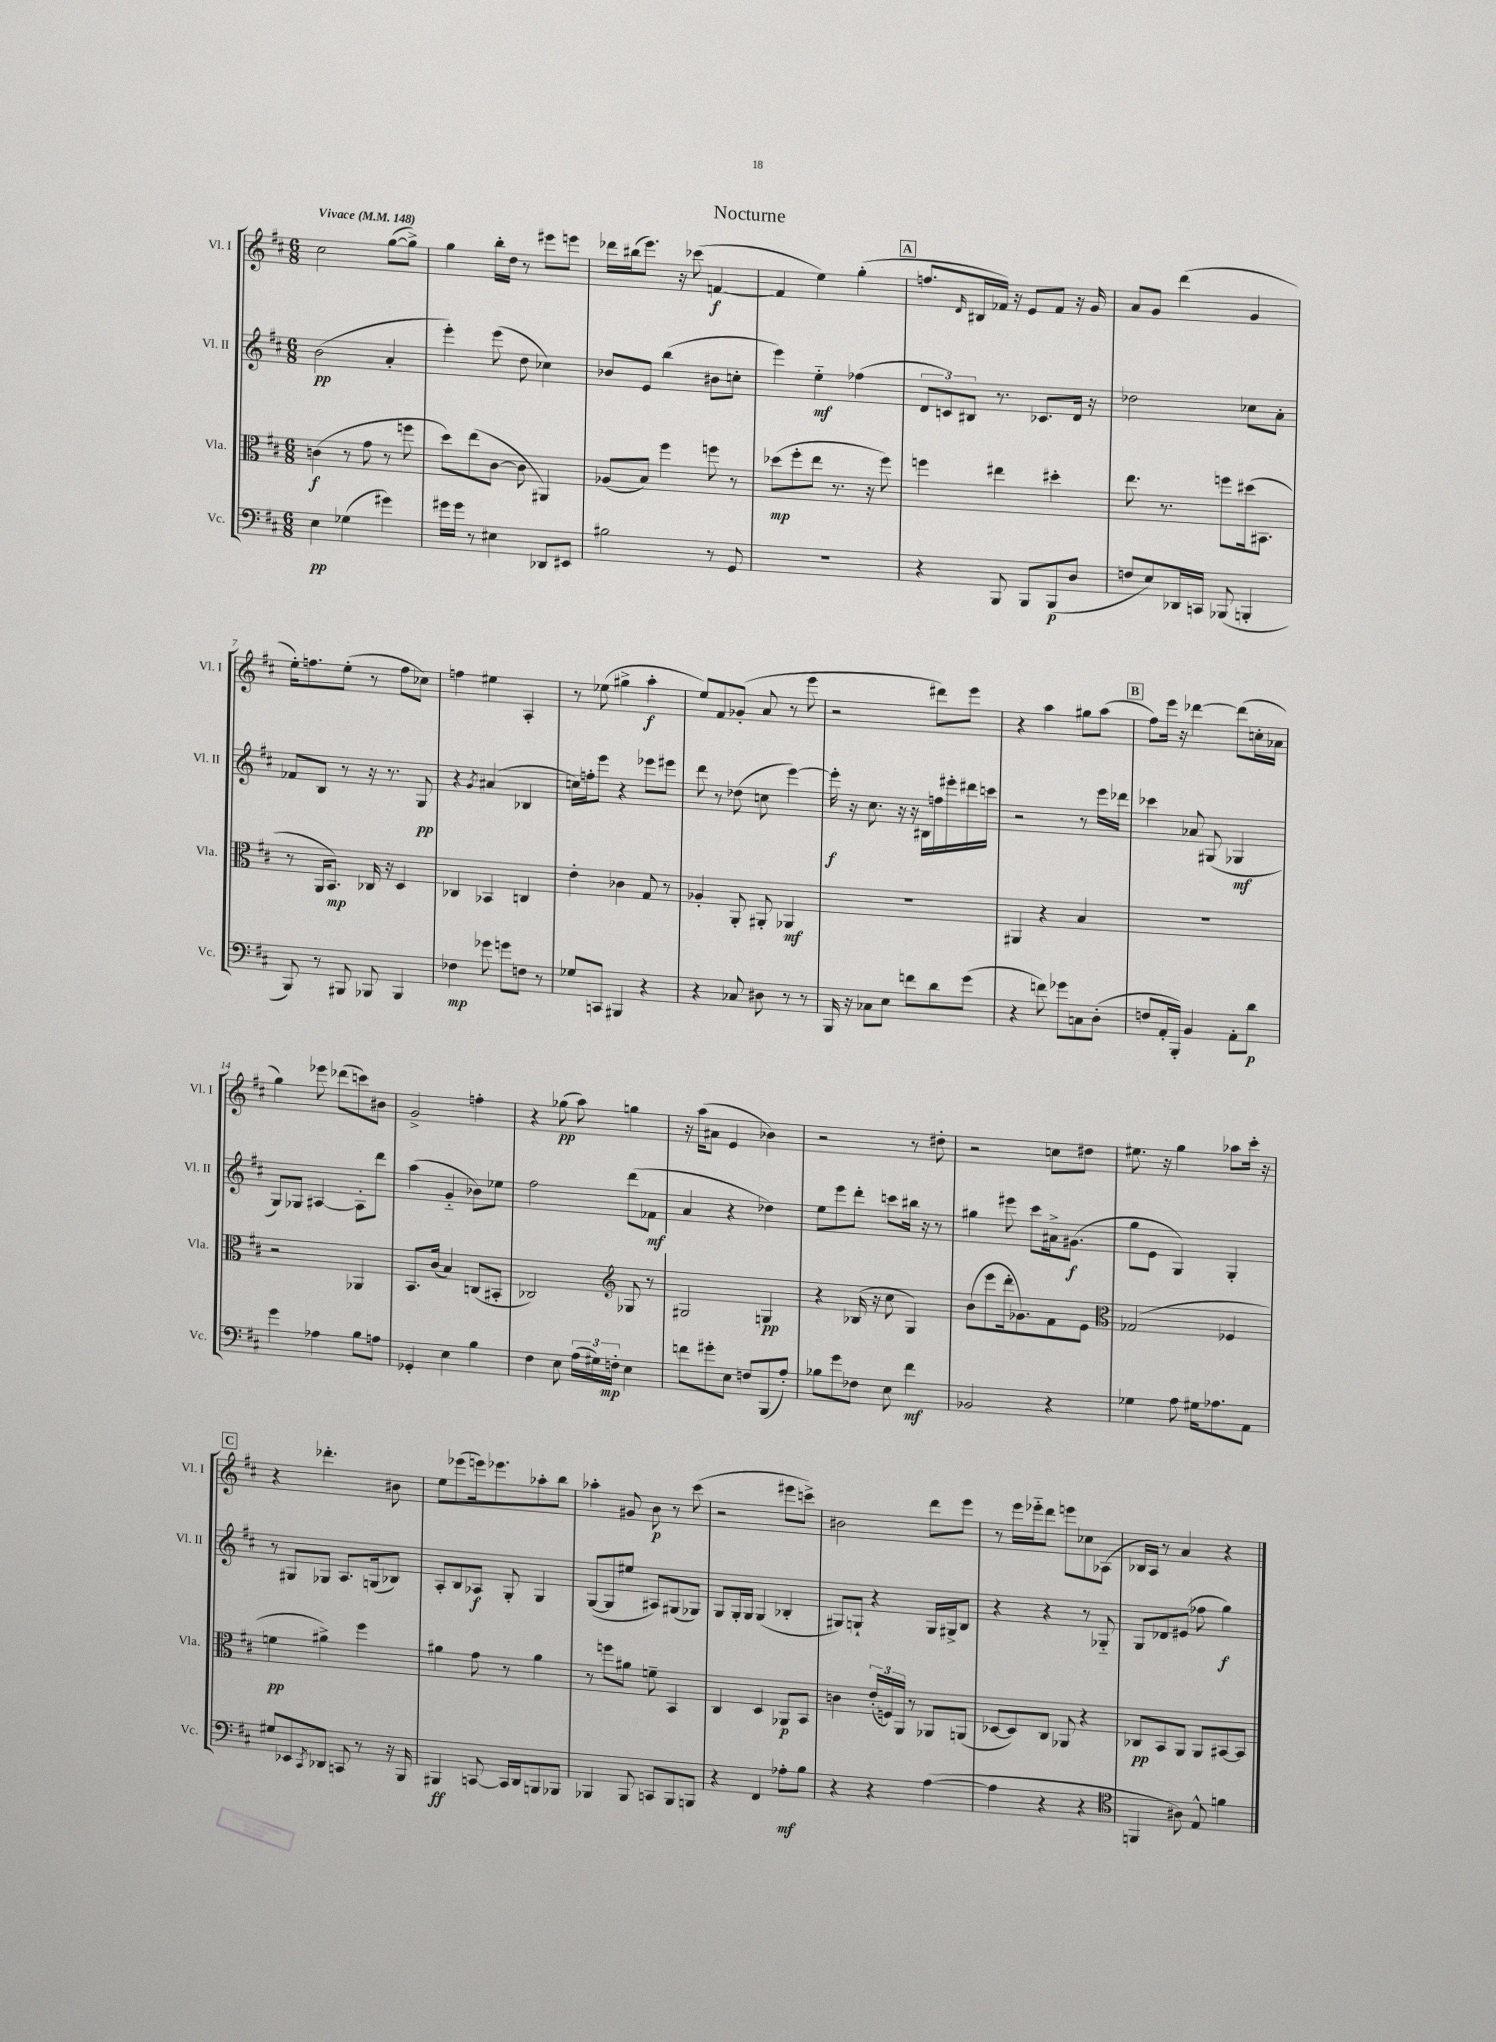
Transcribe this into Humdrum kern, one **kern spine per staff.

**kern	**kern	**kern	**kern
*staff4	*staff3	*staff2	*staff1
*clefF4	*clefC3	*clefG2	*clefG2
*k[f#c#]	*k[f#c#]	*k[f#c#]	*k[f#c#]
*M6/8	*M6/8	*M6/8	*M6/8
*MM148	*MM148	*MM148	*MM148
4E	(4c	(2b	2cc#
(4G-	8r	.	.
.	8g	.	.
4g#)	8r	4a'	([8gg
.	8ff	.	8gg^])
=	=	=	=
16g#	8dd)	4eee')	4gg
16g#	.	.	.
8r	(8ee	.	.
4E#	[8c#	(8eee	16bb'
.	.	.	16dd
.	8c#]	8dd	8r
8DD-	4AA#)	4cc-)	8eee#
8EE#	.	.	8eee
=	=	=	=
2B#	(8A-	8b-	16ddd-
.	.	.	(16bb#
.	8B)	8e	8.eee)
.	4ff#	(4bb	.
.	.	.	16r
.	.	.	(8ccc-
8r	8ff	8b#	[4f
8GG	8r	8cc'	.
=	=	=	=
2.r	(8dd-	4eee)	4f]
.	8ff#'	.	.
.	8ee	4ee'~	4ee)
.	8.r	.	.
.	.	(4ff-	(4gg'
.	16r	.	.
.	8ff#)	.	.
=	=	=	=
4r	4ff	12d	8.ff
.	.	12c)	.
.	.	12B#	.
.	.	.	16qqd
.	.	.	16B#
8BBB	4ee#	8.r	16f-)
.	.	.	16r
8BBB	.	.	8e
.	.	8.c-	.
(8BBB	4dd#'	.	8f-
8D	.	16d	16r
.	.	16r	16g
=	=	=	=
8F	8.ee	2dd-	8a
8E)	.	.	8g
.	8.r	.	.
16DD-	.	.	(4ddd
16CC	.	.	.
(8BBB-	8ff	.	.
4BBB'	(16dd#	8cc-	4g
.	8.BB#	.	.
.	.	8a'	.
=	=	=	=
8BBB)	8r	8f-	16ee')
.	.	.	8.ff
8r	16AA	8B	.
.	8.BB)	.	.
8BBB#	.	8r	(8ee'
8BBB-	16C-	16r	8r
.	16r	8.r	.
4BBB-	4D	.	8ff
.	.	8G	8cc-)
=	=	=	=
4F-	4C-	4r	4ff
.	.	8qg	.
8g-	4BB-	(4a#	4ee#
8g	.	.	.
8F	4C	4B-	4A'
8r	.	.	.
=	=	=	=
8G-	4e'	16cc)	8r
.	.	16ff'	.
8CC	.	8eee	(8ee-
4BBB#	4c-	4r	4gg#^
4r	8G	8eee-	4aa'
.	8r	8eee#	.
=	=	=	=
4r	4A-'	8ddd	8ee)
.	.	8r	8f#
8C-	8AA'	(8dd-	(8g-'
8D#	8AA#'	8cc	8a
8r	4AA-	[4eee)	8r
8r	.	.	8eee
=	=	=	=
16BBB	2.r	16eee']	2r
16r	.	16r	.
8C-	.	8.cc#	.
8E	.	.	.
.	.	16r	.
8f	.	16r	.
.	.	16B#	.
8d	.	16ff	8ddd#)
.	.	16eee#'	.
(8g	.	16ddd#	8eee
.	.	16ccc	.
=	=	=	=
4r	4AA#	2r	4r
8f)	4r	.	4aa
8g-	.	.	.
8C	4B	8r	8gg#
(8D'	.	16eee	(8aa
.	.	16ddd-	.
=	=	=	=
8F	2.r	4ccc-	8ff#)
16AA'	.	.	16eee
16BBB')	.	.	16r
4BB	.	8a-	[4ddd-
.	.	(8G#	.
8AA'	.	4G-	(8ddd-]
8d	.	.	16cc'
.	.	.	16a-
=	=	=	=
4g	2r	8G)	4gg)
.	.	8G-	.
4A-	.	[4A#	8eee-
.	.	.	(8ddd-
8B	4AA-	8A#']	8ccc)
8A	.	8ddd	8b#
=	=	=	=
4GG-'	8.BB	(4aa	2g^
.	(16c#	.	.
4E	4B)	4g'~	.
4B	(8C	8b-)	4ff'
.	8BB#'	8ee-	.
=	=	=	=
4F#	2C-)	2ff#	4r
8E	.	.	(8gg-
(24A	.	.	8aa)
24G#)	.	.	.
24F'	.	.	.
*	*clefG2	*	*
4E	8G-	(8ddd	4gg
.	8r	8f-	.
=	=	=	=
8f	2G#	4a	16r
.	.	.	(16aa
8g#'	.	.	8a#
8E	.	4r	4e
8F	.	.	.
(8BBB	4G	4dd-)	4b-)
8A')	.	.	.
=	=	=	=
8B-	4r	8ee	2r
8g	.	8eee	.
8F-	(16B-	8ddd'	.
.	16r	.	.
8E	8cc#	8ccc	.
4f#	4G)	16bb#	8r
.	.	16r	.
.	.	8r	8dd#'
=	=	=	=
2BB-	(8b	4gg#	2r
.	8eee	.	.
.	16ddd'	8eee#	.
.	8.g-)	.	.
.	.	8ccc#	.
4r	8f#	16a#^	8cc
.	.	(8.g#	.
.	8e	.	8dd#
=	=	=	=
*	*clefC3	*	*
4G-	(2G-	8gg	8.ee#
.	.	8e	.
.	.	.	16r
8A	.	4G)	4gg
16G#	.	.	.
8.A-	.	.	.
.	4F-	4G'	8aa-
8AA	.	.	16ccc#'
.	.	.	16r
=	=	=	=
8G#	4f	8r	4r
8EE-	.	8G#	.
8qCC#	.	.	.
8DD-	4a#^)	8G-	4.ddd-'
8CC	.	8.A	.
8r	4ff#	.	.
.	.	(16G	.
16r	.	8B-)	8b#
16BBB	.	.	.
=	=	=	=
4BBB#	4a#	8A'	8ee
.	.	8B	(8eee-
[8CC	8g	8A-	16eee)
.	.	.	8.eee-
16CC]	8r	8G'	.
16DD	.	.	.
8BBB	4a#	4G	8aa-'
8BBB-	.	.	8bb
=	=	=	=
4BBB-	8r	([8G	4aa-'
.	8ff	8G]	.
8BBB-	8a#	8ee#	8g#
8CC	8f~	8A#)	8b
8BBB-	4BB	(8G#	8r
8BBB	.	8G-)	(8ccc#
=	=	=	=
4r	4C#	8G	2r
.	.	16G'	.
.	.	16G	.
4FF#	4D	(4G	.
8A-'	8AA-	4B-'	8eee#
8B	8BB	.	8ccc^)
=	=	=	=
4r	4c	8G#)	2b#
.	.	8G`	.
4r	(24e'	4r	.
.	24F)	.	.
.	24AA	.	.
.	8r	.	.
([4A	8AA-	16G	8ddd
.	.	16G#^	.
.	(8AA	8B	8eee
=	=	=	=
4A]	[8D-	4r	8r
.	8D-])	.	16eee
.	.	.	16eee-'~
4r	8C#	4r	8ddd
.	8AA-	.	8eee
4r	4r	8r	8cc-
.	.	8G-'~	(8A-
=	=	=	=
*clefC4	*	*	*
4FF	8C-	8G	16B-
.	.	.	16A)
.	8BB	8d-	8r
8A#)	8AA	(8e#	4a
8E^^	8AA	8ff-	.
4f	[8BB#	4gg)	4r
.	8BB#]	.	.
==	==	==	==
*-	*-	*-	*-
